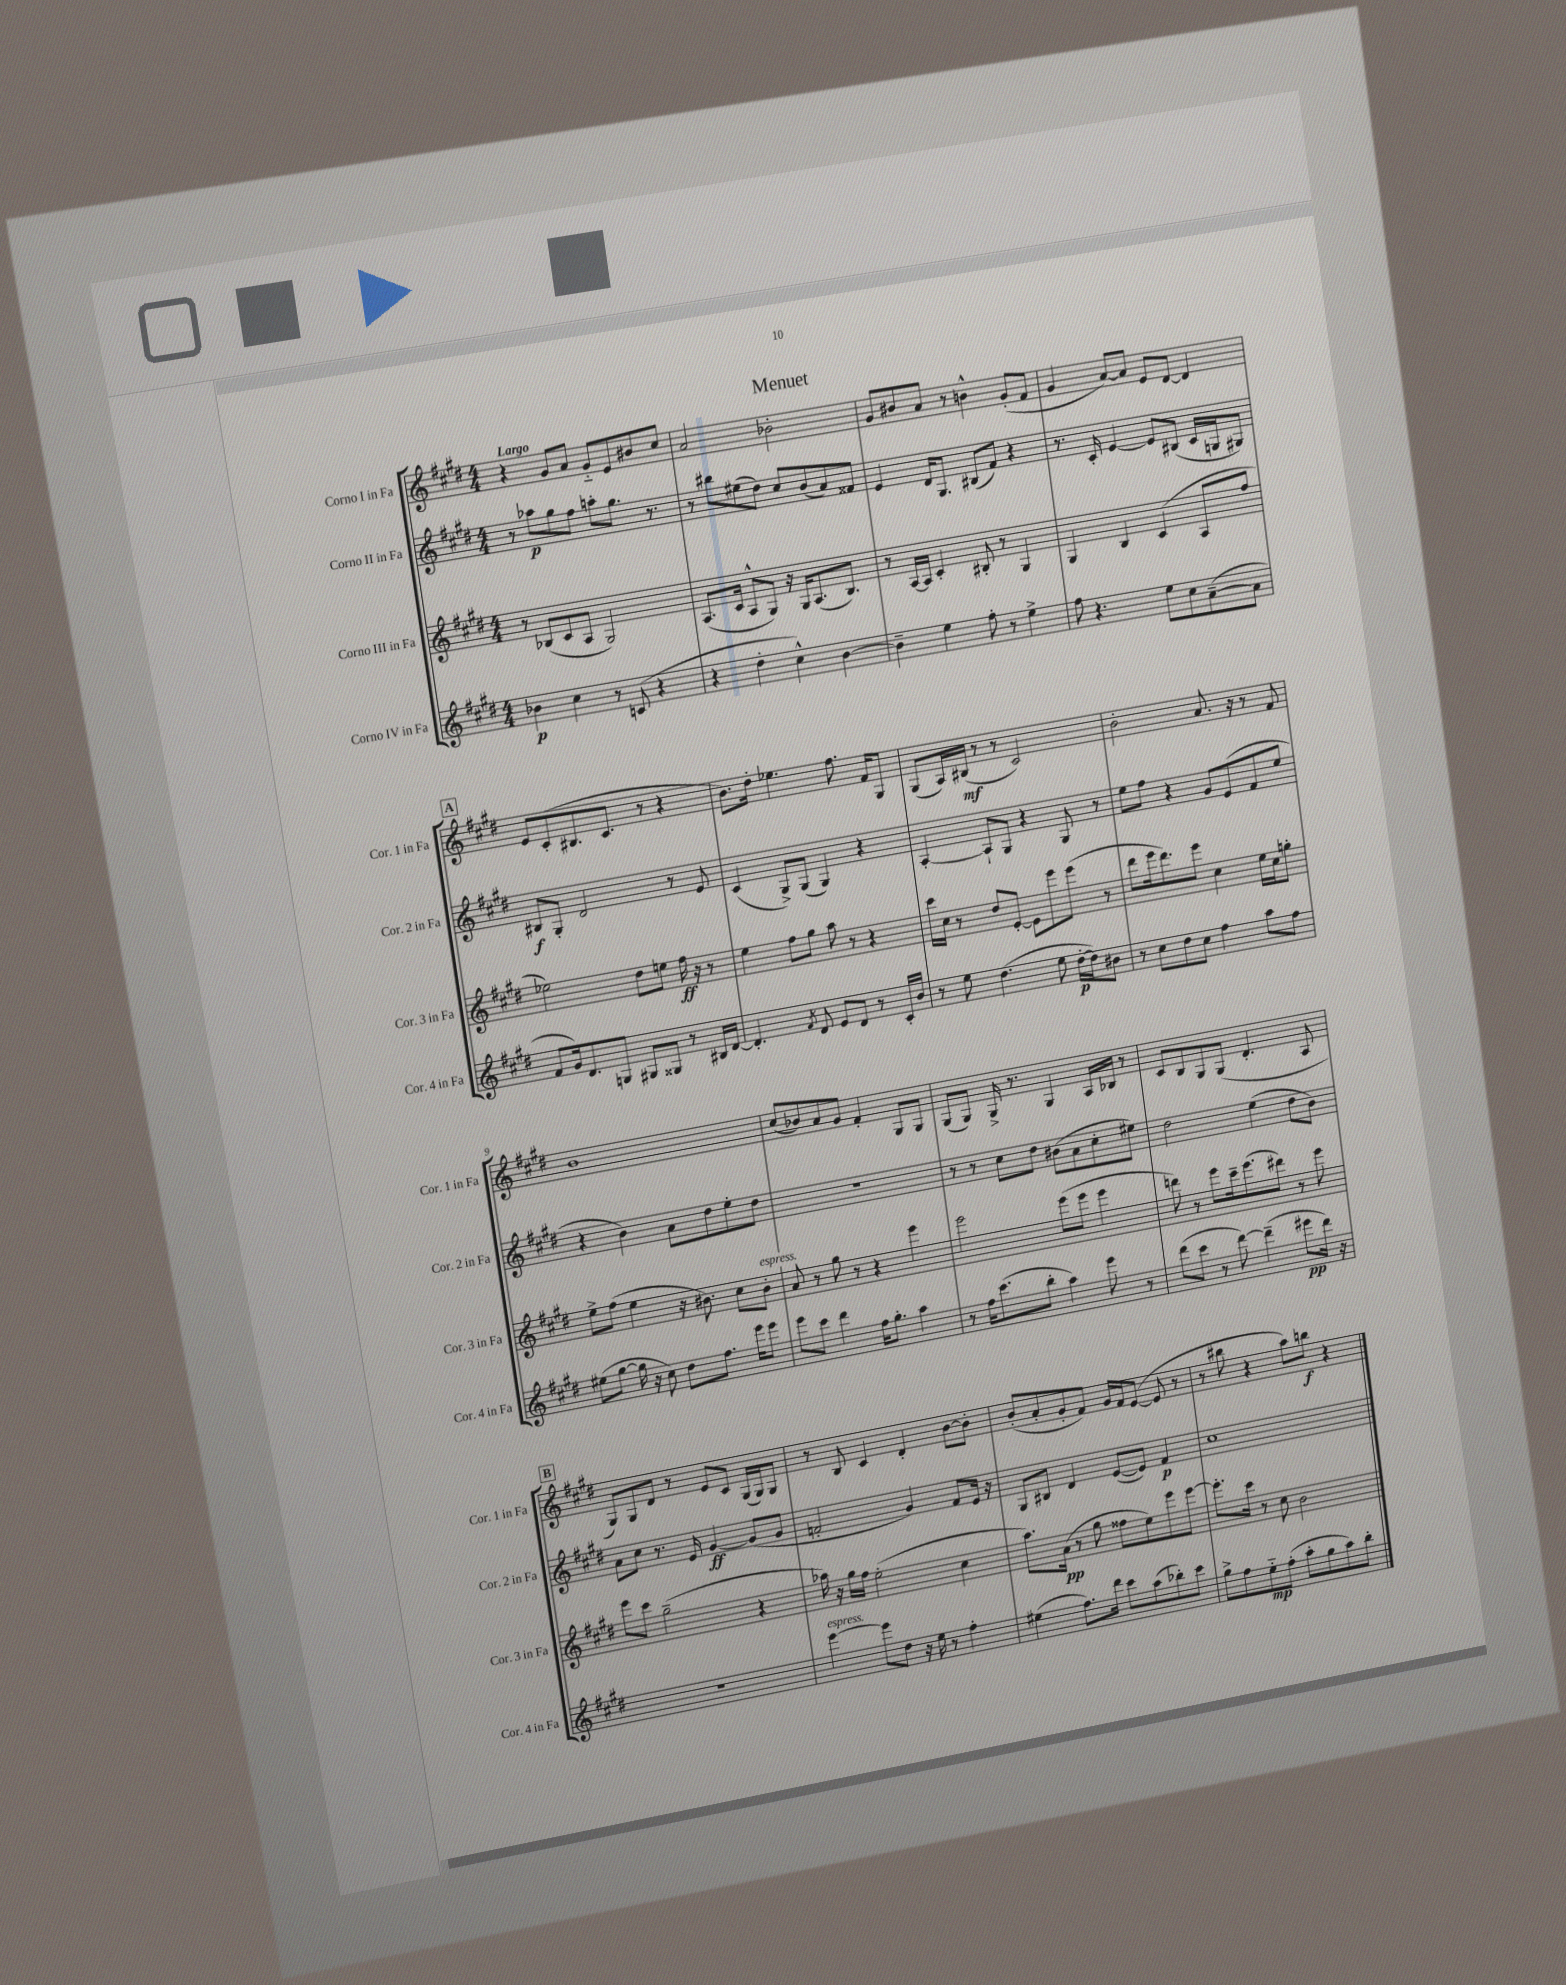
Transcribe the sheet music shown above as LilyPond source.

\header { title = "Menuet" }
<<
\new StaffGroup <<
\new Staff = "s0" \with { instrumentName = "Corno I in Fa" shortInstrumentName = "Cor. 1 in Fa" } {
    \clef treble \key e \major \numericTimeSignature \time 4/4 \tempo "Largo"
    r4 gis'8 a'8 gis'8-_ e'8 bis'8 cis''8 |
    a'2 bes'2-. |
    gis'8 bis'8 a'8 r8 b'4-^ gis'8-.( fis'8 |
    gis'4 a'8~) a'8 e'8 dis'8~ dis'4 |
    \mark \markup { \box "A" } e'8 cis'8-.( bis8. cis'8. r8 r4 |
    b'8.) dis''16-. ees''4. fis''8. fis'16 gis8 |
    gis8( a16) bis16\mf( r8 r8 cis'2) |
    b'2-. a'8. r16 r8 fis'8 |
    b'1 |
    cis''8( bes'8) a'8 gis'8 fis'4-. gis8 gis8 |
    gis8( gis8) gis16-> r8. gis4 a16 bes16 r8 |
    cis'8 b8 gis8 gis8( dis'4.-. a8 |
    \mark \markup { \box "B" } gis8) gis8 dis'8 r8 e'8 cis'8 gis16( gis16) gis8 |
    r8 b8 cis'4 dis'4-. b'8~ b'8-. |
    b'8-.( a'8-. gis'8-. fis'8) gis'16 fis'16 e'8~( e'8 r8 |
    r8 bis''8 r4 a''8) b''8\f r4 \bar "|." |
}
\new Staff = "s1" \with { instrumentName = "Corno II in Fa" shortInstrumentName = "Cor. 2 in Fa" } {
    \clef treble \key e \major \numericTimeSignature \time 4/4
    r8 aes''8\p gis''8 fis''8 a''8-. gis''8. r8. |
    r8 bis''8 eis''8( dis''8) cis''8 b'8( a'8) fisis'8 |
    e'4 dis'16 gis8. bis8( fis'8) r4 |
    r8. cis'16-. e'4~ e'8 bis8( cis'16 g16 gis8) |
    \mark \markup { \box "A" } bis8\f gis8-. dis'2 r8 e'8 |
    cis'4( gis8->) gis8( gis4) r4 |
    a4~-. a8-! gis8 r4 gis8 r8 |
    e''8 fis''8 r4 gis'8 e'8( fis'8 e''8 |
    r4 b'4) a'8 dis''8 e''8-. dis''8 |
    R1 |
    r8 r8 cis''8 dis''8 bis'8( a'8 cis''8-. eis''8) |
    dis''2 e''4( dis''8 b'8) |
    \mark \markup { \box "B" } a'8 cis''8 r8. e'16 gis'4~\ff gis'8( gis'8 |
    f'2-. gis'4) f'8 e'16 r16 |
    gis8 bis8 dis'4 e'8~( e'8) fis'4\p |
    cis''1 \bar "|." |
}
\new Staff = "s2" \with { instrumentName = "Corno III in Fa" shortInstrumentName = "Cor. 3 in Fa" } {
    \clef treble \key e \major \numericTimeSignature \time 4/4
    r8 bes8( cis'8 a8 gis2) |
    a8.( cis'16 a8-^ gis8) r16 gis16 a8.( b8.) |
    r8 a16~ a16 cis'4-. bis8-. r8 gis4 |
    gis4 b4 cis'4( a8 fis''8 |
    \mark \markup { \box "A" } ees''2) dis''8 e''8 fis''16\ff r16 r8 |
    e''4 fis''8 gis''8 a''8 r8 r4 |
    cis'''16 cis''16 r8 dis''8 e'8~-. e'8 e'''8 e'''8( r8 |
    dis'''8 e'''16 dis'''8.) e'''8 cis''4 e''16 cis''16 g''8-. |
    e''8-> fis''8( e''4 r16 bis'8.) cis''8 bis'8-.^\markup { \italic "espress." } |
    a'8 r8 gis''8 r8 r4 e'''4 |
    e'''2 e'''8( e'''8 e'''4 |
    d'''8) r8 e'''8 cis'''16-- e'''8.( dis'''8) r8 e'''8 |
    \mark \markup { \box "B" } e'''8 cis'''8 gis''2--( r4 |
    aes''16) r16 gis''16 fis''16 e''2-.( cis''4 |
    a''8.) a'16\pp( r8 gis''8 fisis''8 e''8) e'''8 e'''8~ |
    e'''8.-. cis'''16 r8 cis''8 b'2 \bar "|." |
}
\new Staff = "s3" \with { instrumentName = "Corno IV in Fa" shortInstrumentName = "Cor. 4 in Fa" } {
    \clef treble \key e \major \numericTimeSignature \time 4/4
    bes'4\p cis''4 r8 c'8( r4 |
    r4 dis''4-. cis''4-^) b'4~ |
    b'4-- e''4 fis''8-. r8 e''4-> |
    fis''8 r4. e''8 cis''8 a'8~--( a'8 |
    \mark \markup { \box "A" } fis'8 gis'16) dis'8. g8 gis8 gisis8 r8 bis16 dis'16~ |
    dis'4.-. \acciaccatura { fis'8 } dis'8 e'8 dis'8 r8 cis'16-. b'16 |
    r8 e''8 dis''4.( e''8 dis''16~-.\p dis''16) bis'8 |
    r8 cis''8 dis''8 cis''8 fis''4 a''8 fis''8 |
    eis''8( gis''8~ gis''16 r16 cis''8) dis''8 fis''8. e'''16 e'''8 |
    e'''8 cis'''8 dis'''4 fis''16 gis''8.-. a''4 |
    r8 fis''16 cis'''8.( b''8-. a''4) e'''8 r8 |
    dis'''8( cis'''8 r8 dis'''8~) dis'''4--( eis'''8\pp dis'''16) r16 |
    \mark \markup { \box "B" } R1 |
    e'''4~^\markup { \italic "espress." } e'''8 dis''8 r16 e''16 r8 fis''4-. |
    eis''4( fis''8.) dis'''16 cis'''8 a''8( bes''8-.) cis'''8 |
    gis''8-> fis''8 e''8-_\mp fis''8-.( a''8-. gis''8 a''8) b''8-. \bar "|." |
}
>>
>>
